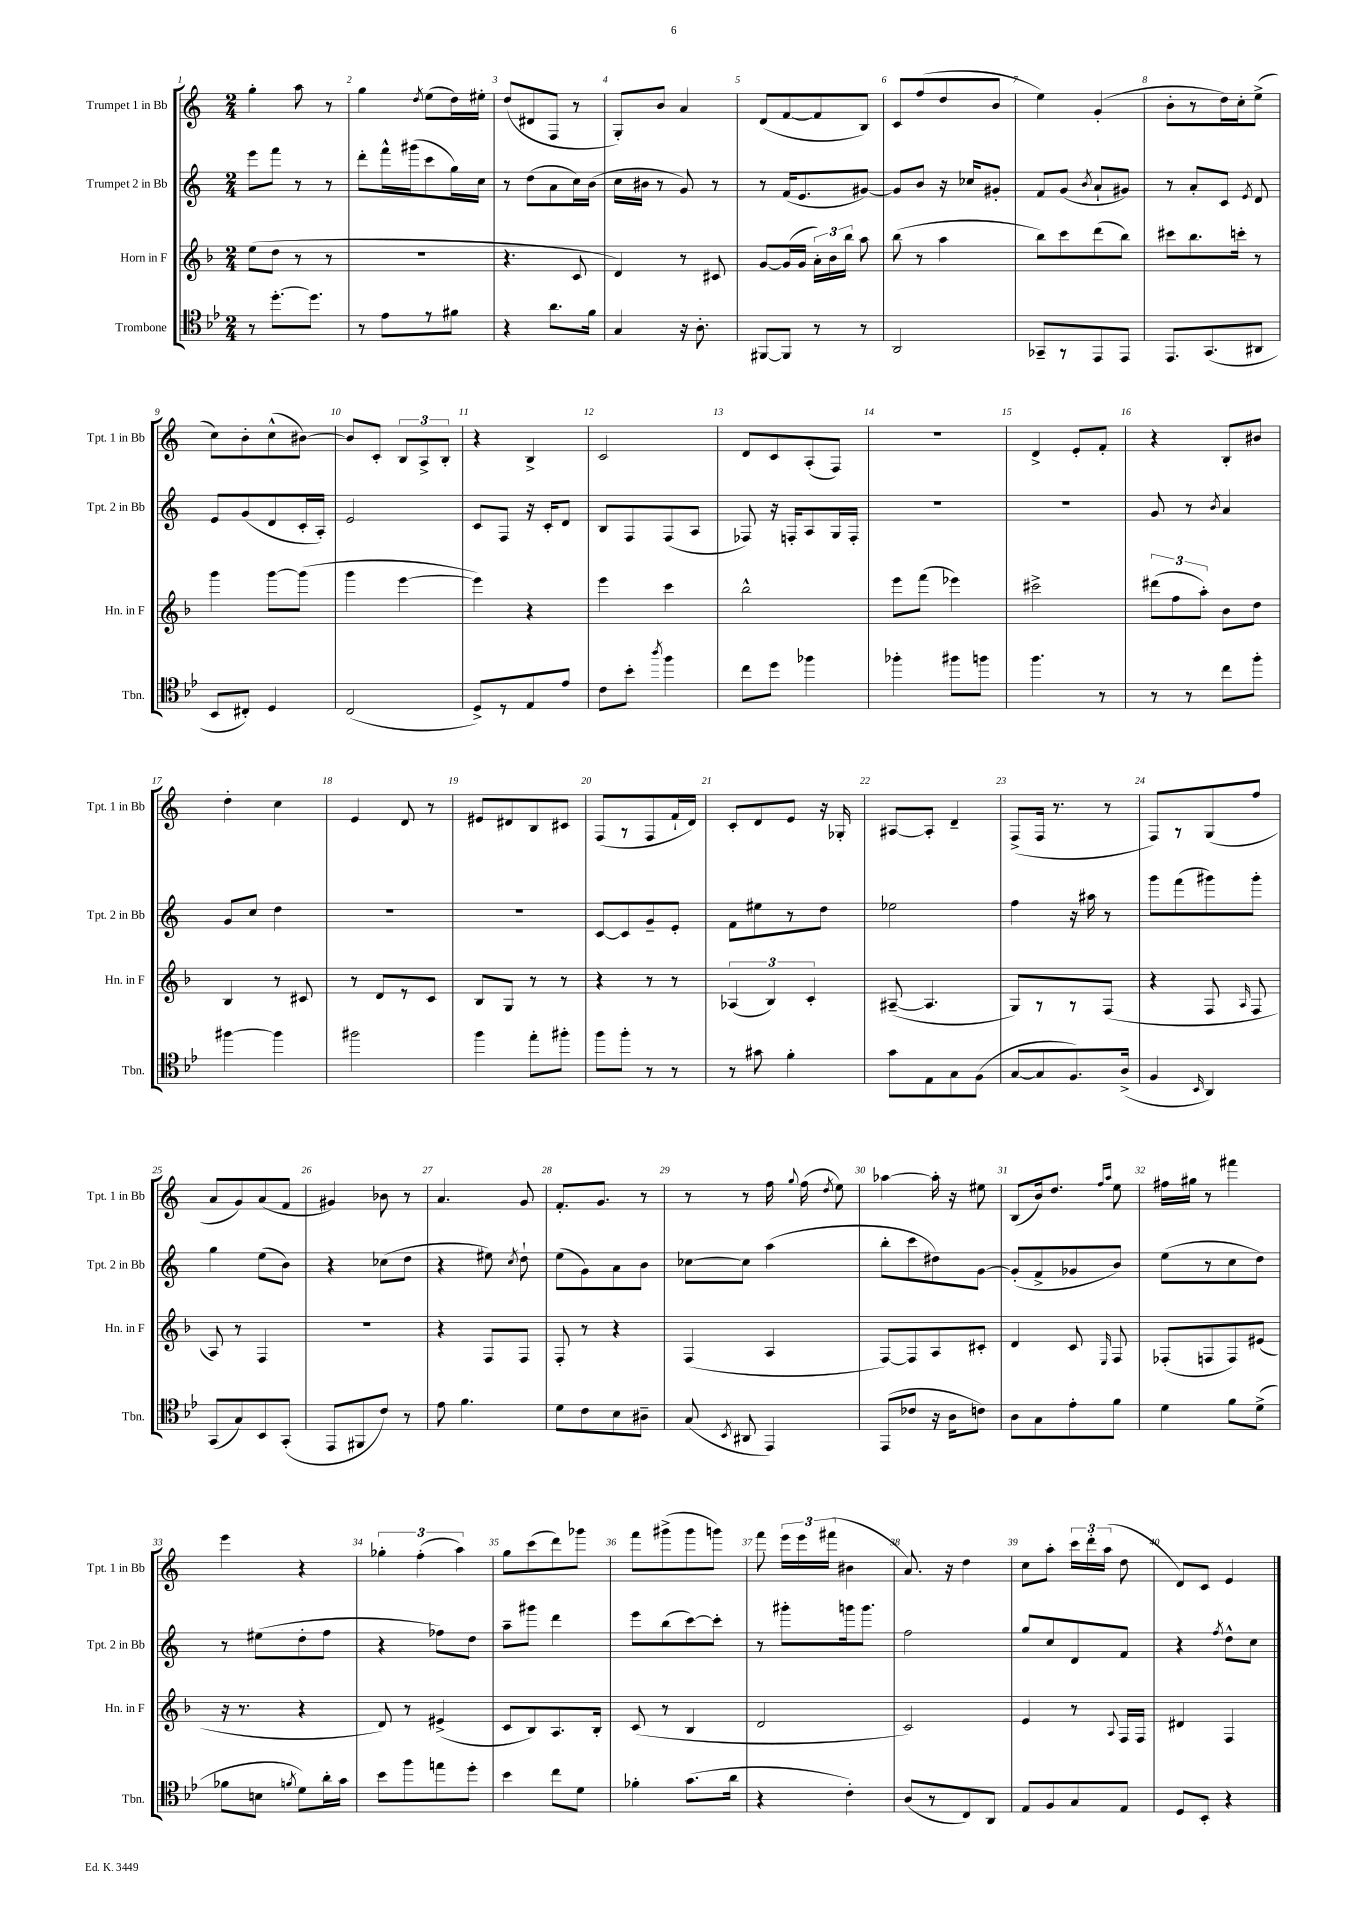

**kern	**kern	**kern	**kern
*staff4	*staff3	*staff2	*staff1
*clefC4	*clefG2	*clefG2	*clefG2
*k[b-e-]	*k[b-]	*k[]	*k[]
*M2/4	*M2/4	*M2/4	*M2/4
8r	(8ee\L	8eee\L	4gg'\
[8.dd'\L	8dd\J	8fff\J	.
.	8r	8r	8aa\
8.dd\]J	.	.	.
.	8r	8r	8r
=	=	=	=
8r	2r	8ddd'\L	4gg\
8e-\L	.	16fff^^\L	.
.	.	(16ggg#\J	.
.	.	.	8qdd/
8r	.	8ccc\	(8ee\L
8f#\J	.	16gg\L)	16dd\L)
.	.	16cc\JJ	16ee#'\JJ
=	=	=	=
4r	4.r	8r	(8dd/L
.	.	(8dd\L	8d#/
8.a\L	.	8a\	8F/J
.	8c/	16cc\L)	8r
16f\Jk	.	(16b\JJ	.
=	=	=	=
4G/	4d/)	16cc\LL	8G'/L)
.	.	16b#\JJ	.
.	.	8r	8b/J
16r	8r	8g/)	4a/
8.A'\	.	.	.
.	8c#/	8r	.
=	=	=	=
[8FF#/L	[8g/L	8r	(8d/L
8FF#/]J	(16g/]L	(16f/LK	[8f/
.	16g/JJ	8.e/	.
8r	24a'\LL)	.	8f/]
.	24b-\	.	.
.	24bb-\JJ	.	.
8r	8aa\	[8g#/J)	8B/J)
=	=	=	=
2AA/	(8bb-\	8g#/]L	8c/L
.	8r	8b/J	(8ff/
.	4aa\	16r	8dd/
.	.	16cc-/LK	.
.	.	8g#'/J	8b/J
=	=	=	=
8GG-~/L	8bb-\L)	8f/L	4ee\)
8r	8ccc\	(8g/J	.
.	.	8qb/	.
8EE-/	(8ddd\	8a`/L	(4g'/
8EE-/J	8bb-\J)	8g#/J)	.
=	=	=	=
8.EE-/L	8ccc#\L	8r	8b'\L
.	8.bb-\	8a'/L	8r
(8.GG/	.	.	.
.	.	8c/J	16dd\L)
.	16ccc'\Jk	.	16cc'\J
.	.	8qe/	.
8AA#/J	8r	8d/	(8ee^\J
=	=	=	=
8BB-/L	4ggg\	8e/L	8cc\L)
8C#'/J)	.	(8g/	8b'\
4D/	[8ggg\L	8d/	(8cc^^\
.	(8ggg\]J	16c'/L	[8b#\J)
.	.	16A'/JJ)	.
=	=	=	=
(2C/	4ggg\	2e/	8b#/]L
.	.	.	8c'/J
.	[4eee\	.	12B/L
.	.	.	12A^/
.	.	.	12B'/J
=	=	=	=
8D^/L)	4eee\])	8c/L	4r
8r	.	8F/J	.
8E-/	4r	16r	4B^/
.	.	16c'/LK	.
8e-/J	.	8d/J	.
=	=	=	=
8c\L	4eee\	8B/L	2c/
8b-'\J	.	8F/	.
8qaa/	.	.	.
4ff\	4ccc\	(8F/	.
.	.	8A/J	.
=	=	=	=
8cc\L	2bb-^^\	8F-/)	8d/L
8dd\J	.	16r	8c/
.	.	16F'/LK	.
4ff-\	.	8A/	(8A'/
.	.	16G/L	8F/J)
.	.	16F'/JJ	.
=	=	=	=
4ff-'\	8eee\L	2r	2r
.	(8fff\J	.	.
8ff#\L	4eee-\)	.	.
8ff\J	.	.	.
=	=	=	=
4.ff\	2ccc#^\	2r	4d^/
.	.	.	8e'/L
8r	.	.	8f'/J
=	=	=	=
8r	(12ddd#\L	8g/	4r
.	12ff\	.	.
8r	.	8r	.
.	12aa'\J)	.	.
.	.	8qb/	.
8cc\L	8b-\L	4a/	8B'/L
8ff'\J	8dd\J	.	8b#/J
=	=	=	=
[4ff#\	4B-/	8g/L	4dd'\
.	.	8cc/J	.
4ff#\]	8r	4dd\	4cc\
.	8c#/	.	.
=	=	=	=
2ff#\	8r	2r	4e/
.	8d/L	.	.
.	8r	.	8d/
.	8c/J	.	8r
=	=	=	=
4ff\	8B-/L	2r	8e#/L
.	8G/J	.	8d#/
8ee-'\L	8r	.	8B/
8ff#'\J	8r	.	8c#/J
=	=	=	=
8ff\L	4r	[8c/L	(8F/L
8ff'\J	.	8c/]	8r
8r	8r	8g~/	8F/
8r	8r	8e'/J	16f`/L
.	.	.	16d/JJ)
=	=	=	=
8r	(6A-/	8f\L	8c'/L
8g#\	.	8ee#\	8d/
.	6B-/)	.	.
4f'\	.	8r	8e/J
.	6c'/	.	.
.	.	8dd\J	16r
.	.	.	16G-'/
=	=	=	=
8g\L	([8A#~/	2ee-\	[8A#/L
8E-\	4.A#/]	.	8A#'/]J
8G\	.	.	4d~/
(8F\J	.	.	.
=	=	=	=
[8G/L	8G/L)	4ff\	(8F^/L
8G/]	8r	.	16F/Jk
.	.	.	8.r
8.F/)	8r	16r	.
.	.	16aa#\	.
.	(8F/J	8r	8r
(16A^/Jk	.	.	.
=	=	=	=
4F/	4r	8ggg\L	8F/L)
.	.	(8fff\	8r
16qqBB-/	.	.	.
4AA/)	8F/	8ggg#\)	(8G/
.	16qqA/	.	.
.	8F/	8ggg#'\J	8ff/J
=	=	=	=
(8GG/L	8A/)	4gg\	8a/L
8G/)	8r	.	8g/)
8BB-/	4F/	(8ee\L	(8a/
(8GG'/J	.	8b\J)	8f/J
=	=	=	=
8EE-/L	2r	4r	4g#/)
8FF#/	.	.	.
8c/J)	.	(8cc-\L	8b-\
8r	.	8dd\J	8r
=	=	=	=
8e-\	4r	4r	4.a/
4.f\	.	.	.
.	8F/L	8ee#\)	.
.	.	8qcc/	.
.	8F/J	8dd`\	8g/
=	=	=	=
8d\L	8F'/	(8ee\L	8.f'/L
8c\	8r	8g\)	.
.	.	.	8.g/J
8B-\	4r	8a\	.
8A#~\J	.	8b\J	8r
=	=	=	=
(8G/	(4F/	[8cc-\L	8r
8qBB-/	.	.	.
8AA#/	.	8cc-\]J	8r
4EE-/)	4A/	(4aa\	16ff\
.	.	.	8qqgg/
.	.	.	(16ff\
.	.	.	8qdd/
.	.	.	8ee\)
=	=	=	=
(8EE-/L	[8F/L)	8bb'\L	[4aa-\
8c-/J	8F/]	8ccc\	.
16r	8A/	8dd#\)	16aa-'\]
16A\LK	.	.	16r
8c\J)	8c#'/J	[8g\J	8ee#\
=	=	=	=
8A\L	4d/	(8g'/]L	(8B/L
8G\	.	8f^/	16b/k)
.	.	.	8.dd/J
8e-'\	8c/	8g-/	.
.	.	.	16qqff/LL
.	16qqE/	.	16qqaa/JJ
8f\J	8F/	8b/J)	8ee\
=	=	=	=
4d\	(8F-'/L	(8ee\L	16ff#\LL
.	.	.	16gg#\JJ
.	8F/	8r	8r
8f\L	8F/)	8cc\	4fff#\
(8d^\J	(8e#/J	8dd\J)	.
=	=	=	=
8f-\L	16r	8r	4eee\
.	8.r	.	.
8B\J	.	(8ee#\L	.
8qf/	.	.	.
8d\L)	4r	8dd'\	4r
16a'\L	.	8ff\J	.
16g\JJ	.	.	.
=	=	=	=
8b-\L	8d/)	4r	6gg-'\
8ff\	8r	.	.
.	.	.	(6ff'\
8ee\	(4e#^/	8ff-\L)	.
.	.	.	6aa\)
8dd'\J	.	8dd\J	.
=	=	=	=
4b-\	8c/L	8aa~\L	8gg\L
.	8B-/)	8ggg#\J	(8ccc\
8cc\L	8.A/	4ddd\	8ddd\)
8d\J	.	.	8ggg-\J
.	16B-'/Jk	.	.
=	=	=	=
4f-'\	(8c/	8eee\L	8fff\L
.	8r	(8bb\	(8ggg#^\
(8.g\L	4B-/	[8ccc\)	8ggg#\
.	.	8ccc'\]J	8ggg\J)
16a\Jk	.	.	.
=	=	=	=
4r	2d/	8r	8fff\
.	.	8ggg#'\L	24eee\LL
.	.	.	24eee\
.	.	.	(24fff#\JJ
4c'\)	.	16ggg\k	4b#\
.	.	8.ggg\J	.
=	=	=	=
(8A/L	2c/)	2ff\	8.a/)
8r	.	.	.
.	.	.	16r
8C/)	.	.	4dd\
8AA/J	.	.	.
=	=	=	=
8E-/L	4e/	8gg/L	8cc\L
8F/	.	8cc/	8aa'\J
8G/	8r	8d/	24ccc\LL
.	.	.	24ddd'\
.	.	.	(24aa\JJ
.	8qqA/	.	.
8E-/J	16F/LL	8f/J	8dd\
.	16F/JJ	.	.
=	=	=	=
8D/L	4d#/	4r	8d/L)
8BB-'/J	.	.	8c/J
.	.	8qff/	.
4r	4F/	8dd^^\L	4e/
.	.	8cc\J	.
==	==	==	==
*-	*-	*-	*-
